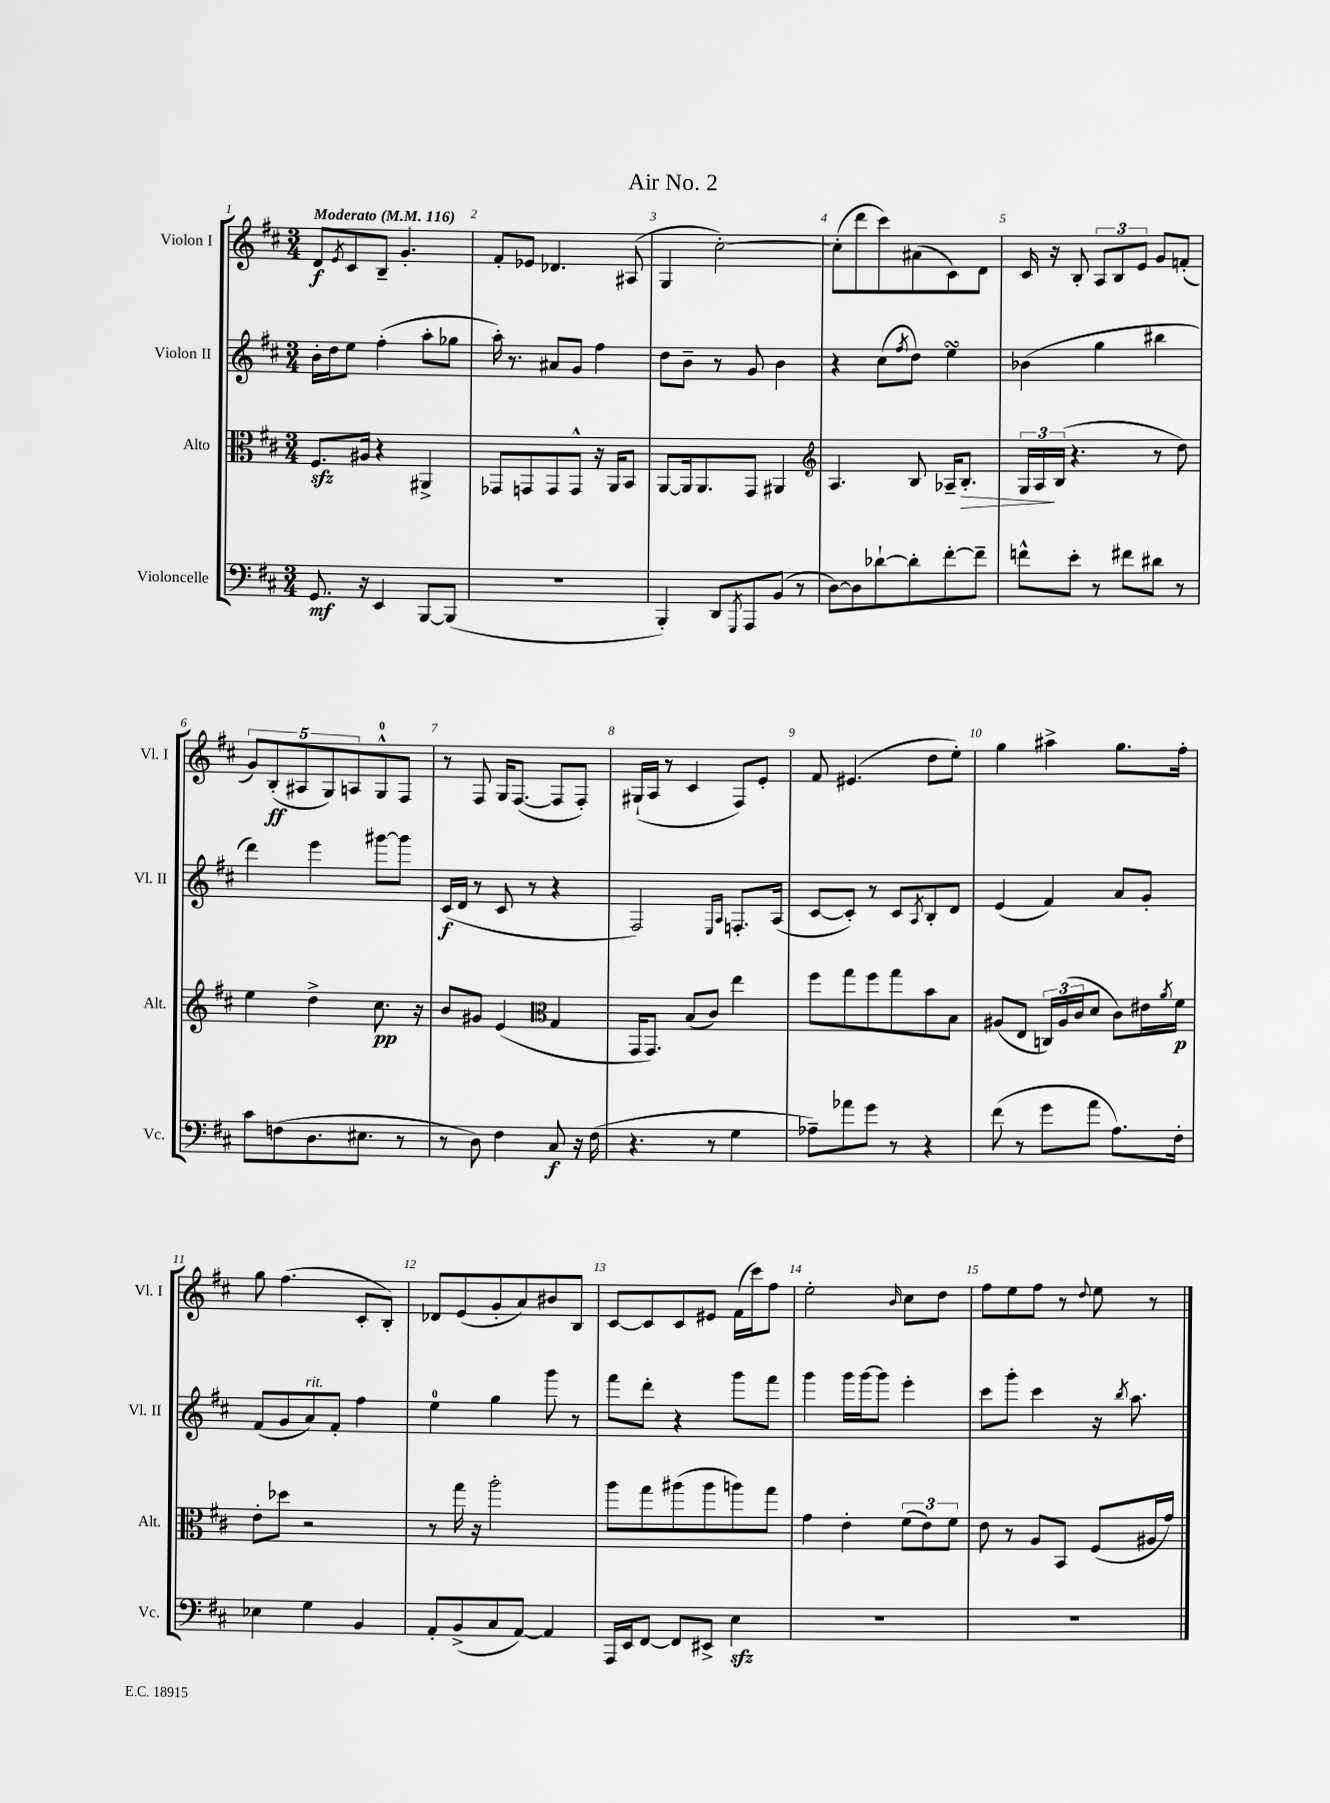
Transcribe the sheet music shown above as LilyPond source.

\header { title = "Air No. 2" }
<<
\new StaffGroup <<
\new Staff = "s0" \with { instrumentName = "Violon I" shortInstrumentName = "Vl. I" } {
    \clef treble \key d \major \numericTimeSignature \time 3/4 \tempo "Moderato" 4 = 116
    d'8\f \acciaccatura { e'8 } cis'8 b8-- g'4.-. |
    fis'8-. ees'8 des'4. ais8( |
    g4 cis''2~-.) |
    cis''8-.( d'''8 cis'''8) ais'8( cis'8) d'8 |
    cis'16 r16 b8-. \tuplet 3/2 { a8 b8 e'8 } g'8 f'8-.( |
    \tuplet 5/4 { g'8) b8-.\ff( ais8 g8) a8 } g8-0-^ fis8 |
    r8 fis8 g16 fis8.~( fis8 fis8-.) |
    gis16-!( a16 r8 cis'4 fis8) e'8-. |
    fis'8 eis'4.( d''8 e''8-.) |
    g''4 ais''4-> g''8. fis''16-. |
    g''8 fis''4.( cis'8-. b8-.) |
    des'8 e'8( g'8-. a'8) bis'8 b8 |
    cis'8~ cis'8 cis'8 eis'8 fis'16( cis'''16) fis''8 |
    e''2-. \grace { b'16 } cis''8 d''8 |
    fis''8 e''8 fis''8 r8 \appoggiatura { d''8 } e''8 r8 \bar "|." |
}
\new Staff = "s1" \with { instrumentName = "Violon II" shortInstrumentName = "Vl. II" } {
    \clef treble \key d \major \numericTimeSignature \time 3/4
    b'16-. d''16 e''8 fis''4-.( a''8-. ges''8 |
    a''16-.) r8. ais'8 g'8 fis''4 |
    d''8 b'8-- r8 g'8 b'4 |
    r4 cis''8( \acciaccatura { fis''8 } d''8) e''4\turn |
    bes'4( g''4 bis''4 |
    d'''4) e'''4 gis'''8~ gis'''8 |
    cis'16\f( d'16 r8 cis'8 r8 r4 |
    fis2) \grace { e16 a16 } f8.-. a16( |
    cis'8~ cis'8-.) r8 cis'8 \acciaccatura { a8 } b8-. d'8 |
    e'4( fis'4) a'8 g'8-. |
    fis'8( g'8 a'8^\markup { \italic "rit." }) fis'8-. fis''4 |
    e''4-0 g''4 g'''8 r8 |
    fis'''8 d'''8-. r4 g'''8 fis'''8 |
    g'''4 g'''16 g'''16~ g'''8 e'''4-. |
    cis'''8 g'''8-. cis'''4 r16 \acciaccatura { b''8 } a''8. \bar "|." |
}
\new Staff = "s2" \with { instrumentName = "Alto" shortInstrumentName = "Alt." } {
    \clef alto \key d \major \numericTimeSignature \time 3/4
    fis8.\sfz ais16 r4 ais,4-> |
    ges,8 g,8 g,8 g,8-^ r16 a,16 b,8 |
    a,8~ a,16 a,8. g,8 ais,4 |
    \clef treble a4. b8 aes16-- b8.-.\> |
    \tuplet 3/2 { g16 a16\! b16( } r4. r8 d''8) |
    e''4 d''4-> cis''8.\pp r16 |
    b'8 gis'8 e'4( \clef alto g4 |
    g,16 g,8.) b8( cis'8) e''4 |
    fis''8 g''8 fis''8 g''8 b'8 b8 |
    ais8( e8 \tuplet 3/2 { c16) ais16( cis'16 } d'8 cis'8) eis'16 \acciaccatura { a'8 } fis'16\p |
    e'8-. des''8 r2 |
    r8 g''16 r16 a''2-. |
    a''8 g''8 ais''8( ais''8 a''8) g''8 |
    g'4 e'4-. \tuplet 3/2 { fis'8( e'8) fis'8 } |
    e'8 r8 a8 b,8 fis8( ais16 g'16) \bar "|." |
}
\new Staff = "s3" \with { instrumentName = "Violoncelle" shortInstrumentName = "Vc." } {
    \clef bass \key d \major \numericTimeSignature \time 3/4
    g,8.\mf r16 e,4 b,,8~ b,,8( |
    R2. |
    b,,4-.) d,8 \acciaccatura { g,,8 } a,,8 b,8( r8 |
    d8~) d8 des'8~-! des'8-. fis'8~-. fis'8-- |
    f'8-^ e'8-. r8 fis'8 dis'8 r8 |
    cis'8 f8( d8. eis8. r8 |
    r8 d8) fis4 cis8\f r16 fis16( |
    r4. r8 g4 |
    aes8--) aes'8 g'8 r8 r4 |
    fis'8( r8 g'8 a'8 a8.) fis16-. |
    ees4 g4 b,4 |
    a,8-. b,8->( cis8 a,8~) a,4 |
    a,,16 e,16 fis,8~ fis,8 eis,8-> e4\sfz |
    R2. |
    R2. \bar "|." |
}
>>
>>
\layout { \context { \Score \override BarNumber.break-visibility = ##(#f #t #t) barNumberVisibility = #all-bar-numbers-visible } }
